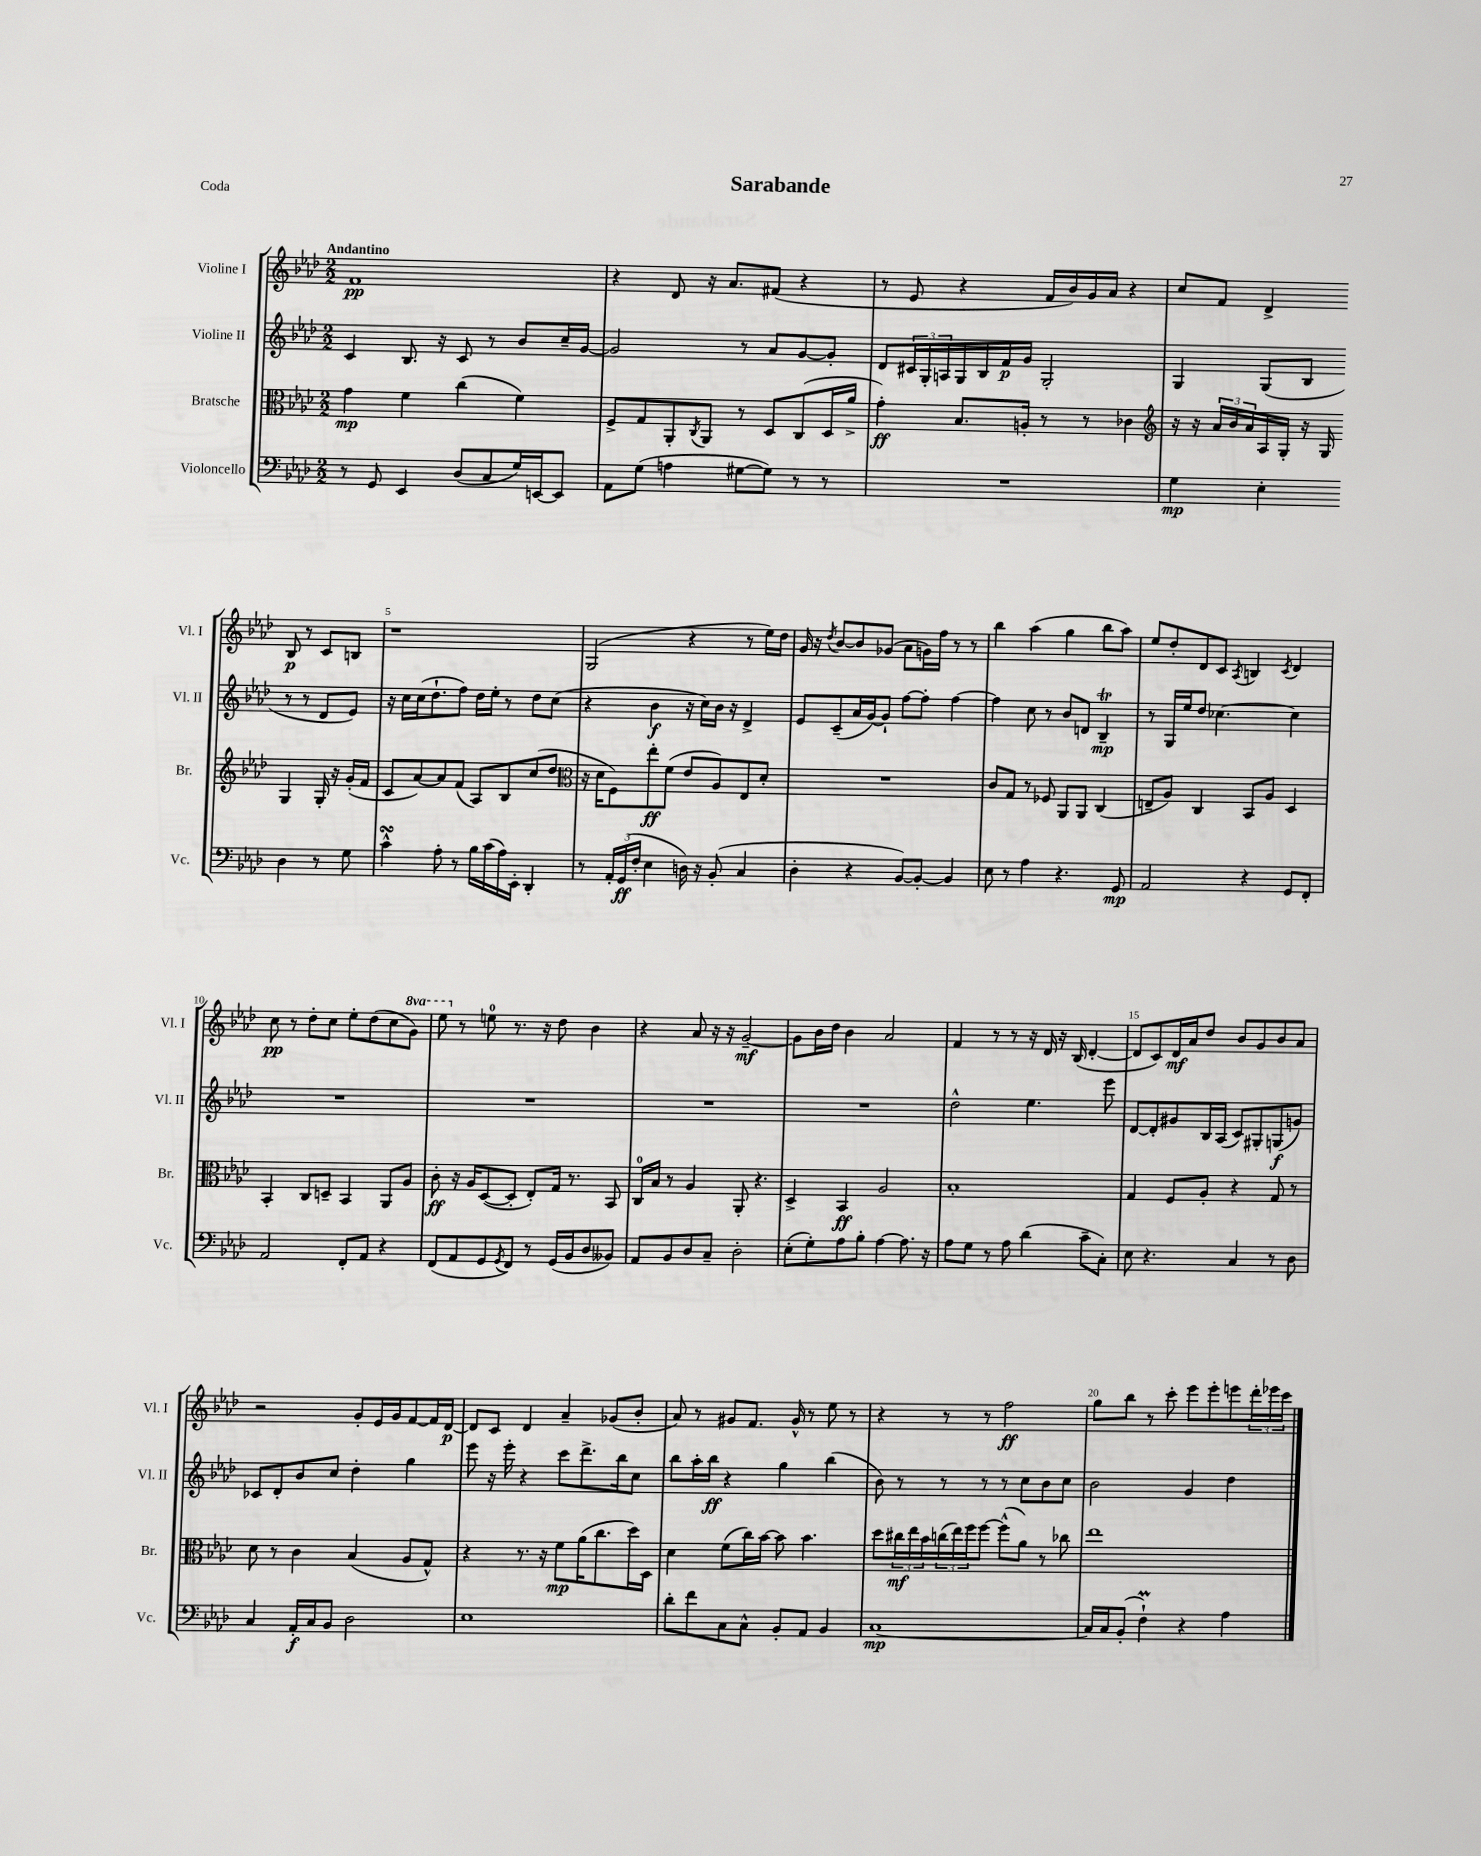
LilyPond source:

\header { title = "Sarabande" piece = "Coda" }
<<
\new StaffGroup <<
\new Staff = "s0" \with { instrumentName = "Violine I" shortInstrumentName = "Vl. I" } {
    \clef treble \key aes \major \numericTimeSignature \time 2/2 \set Staff.ottavationMarkups = #ottavation-simple-ordinals \tempo "Andantino"
    f'1\pp |
    r4 des'8 r16 aes'8. fis'8( r4 |
    r8 ees'8 r4 f'16 bes'16) g'16 aes'16 r4 |
    c''8 f'8 des'4-> bes8\p r8 c'8 b8 |
    r1 |
    g2( r4 r8 ees''16) des''16 |
    g'16 r16 \acciaccatura { des''8 } bes'8~ bes'8 ges'8( aes'8 g'16) f''16 r8 r8 |
    bes''4 aes''4( g''4 bes''8 aes''8) |
    ees''8 des''8-. des'8 c'8 \acciaccatura { aes8 } b4 \acciaccatura { c'8 } des'4 |
    c''8\pp r8 des''8-. c''8 ees''8-. des''8( c''8 \ottava #1 g''8) |
    ees'''8 \ottava #0 r8 e''8-0 r8. r16 des''8 bes'4 |
    r4 aes'8 r16 r16 g'2~--\mf |
    g'8 bes'16 des''16 bes'4 aes'2 |
    f'4 r8 r8 r16 des'16 r16 bes16( des'4~-. |
    des'8 c'8) des'16\mf aes'16 des''8 bes'8 g'8 bes'8 aes'8 |
    r2 g'8-. ees'16 g'16 f'8~ f'16 des'16~\p |
    des'8 c'8 des'4 aes'4-- ges'8( bes'8-. |
    aes'8) r8 gis'8 f'8. gis'16-^ r8 ees''8 r8 |
    r4 r8 r8 f''2\ff |
    g''8 bes''8 r8 c'''8-. ees'''8 ees'''8-. e'''8 \tuplet 3/2 { des'''16-. ees'''16 c'''16 } \bar "|." |
}
\new Staff = "s1" \with { instrumentName = "Violine II" shortInstrumentName = "Vl. II" } {
    \clef treble \key aes \major \numericTimeSignature \time 2/2
    c'4 bes8. r16 c'8 r8 bes'8 c''16-- g'16~ |
    g'2 r8 aes'8 g'8~ g'8-. |
    des'8 \tuplet 3/2 { cis'16 g16-. a16 } g16 bes16 f'16\p g'16 g2-. |
    g4 g8( bes8 r8 r8 des'8 ees'8) |
    r16 c''16 c''16( des''8.-! f''8) des''16 ees''16-. r8 des''8 c''8( |
    r4 bes'4\f r16 c''16) bes'16 r16 des'4-> |
    ees'8 c'8--( aes'16 g'16~) g'8-! f''8~ f''8-. f''4~ |
    f''4 c''8 r8 bes'8 d'8 bes4--\trill\mp |
    r8 g16 ees''16 des''8 ces''4.~ ces''4 |
    R1 |
    R1 |
    R1 |
    R1 |
    des''2-^ ees''4. ees'''8 |
    des'8~ des'8-. gis'8 bes16 aes16( c'8) gis8-. g8\f( g'8) |
    ces'8 des'8-. bes'8 c''8 des''4-. g''4 |
    ees'''8 r16 ees'''16-. r4 c'''8 des'''8.-> bes''16 c''8 |
    bes''8 aes''16-. bes''16\ff r4 g''4 bes''4( |
    bes'8) r8 r8 r8 r8 c''8 bes'8 c''8 |
    bes'2 g'4 des''4 \bar "|." |
}
\new Staff = "s2" \with { instrumentName = "Bratsche" shortInstrumentName = "Br." } {
    \clef alto \key aes \major \numericTimeSignature \time 2/2
    g'4\mp f'4 c''4( f'4) |
    f8-> g8 aes,8-. \acciaccatura { c8 } aes,8 r8 des8 c8( des16 aes'16-> |
    g'4-.\ff) bes8. a16-. r8 r8 ces'4 |
    \clef treble r16 r16 \tuplet 3/2 { aes'16 bes'16 aes'16 } aes16 g16-. r16 g16 g4 g16-. r16 g'16-.( f'16 |
    c'8 aes'8~) aes'8 f'8( aes8) bes8 c''8( des''8 |
    \clef alto r16 des'16 f8) ees''8-.\ff f'8( ees'8 aes8) ees8 des'8-. |
    R1 |
    c'8 g8 r8 fes8 aes,8 aes,8 c4( |
    e8-- aes8) c4 bes,8 aes8 des4 |
    bes,4-. c8 d8-- bes,4 aes,8 aes8 |
    c'8-.\ff r16 aes16 des8~( des8-. ees8-.) g16 r8. bes,8 |
    c16-0 bes16 r8 aes4 aes,8-. r4. |
    des4-> bes,4\ff aes2 |
    bes1-. |
    g4 f8 aes8-. r4 g8 r8 |
    des'8 r8 c'4 bes4( aes8 g8-^) |
    r4 r8. r16 f'8\mp aes'16( c''8. des''16) des16 |
    des'4 f'8( c''16) bes'16~ bes'8 bes'4. |
    des''8 \tuplet 3/2 { cis''16\mf ees''16 bes'16 } \tuplet 3/2 { c''16( ees''16) f''16 } f''8~ f''8-^( aes'8) r8 ces''8 |
    ees''1 \bar "|." |
}
\new Staff = "s3" \with { instrumentName = "Violoncello" shortInstrumentName = "Vc." } {
    \clef bass \key aes \major \numericTimeSignature \time 2/2
    r8 g,8 ees,4 des8( c8 g16) e,16~ e,8 |
    aes,8 g8( a4 gis8~ gis8) r8 r8 |
    R1 |
    g4\mp ees4-. des4 r8 g8 |
    c'4-^\turn aes8-. r8 bes16 c'16( aes16) ees,16-. des,4-. |
    r8 \tuplet 3/2 { aes,16-. g,16\ff( f16-. } ees4 d16) r16 bes,8-.( c4 |
    des4-. r4 bes,8~) bes,8~-. bes,4 |
    ees8 r8 aes4 r4. g,8\mp |
    aes,2 r4 g,8 f,8-. |
    aes,2 f,8-. aes,8 r4 |
    f,8( aes,8 g,8 \acciaccatura { g,8 } f,8) r8 g,16( bes,16 des8 beses,8) |
    aes,8 bes,8 des8 c8-- des2-. |
    ees8-.( g8-.) aes8 bes8-. aes4~ aes8. r16 |
    aes8 g8 r8 aes8 des'4( c'8-- c8-.) |
    ees8 r4. c4 r8 des8 |
    c4 aes,16-.\f c16 bes,8 des2 |
    ees1 |
    des'8-. f'8 c8 c8-^ bes,8-. aes,8 bes,4 |
    c1~\mp |
    c16 c16 bes,8-.( f4-!\prall) r4 aes4 \bar "|." |
}
>>
>>
\layout { \context { \Score \override BarNumber.break-visibility = ##(#f #t #t) barNumberVisibility = #(every-nth-bar-number-visible 5) } }
